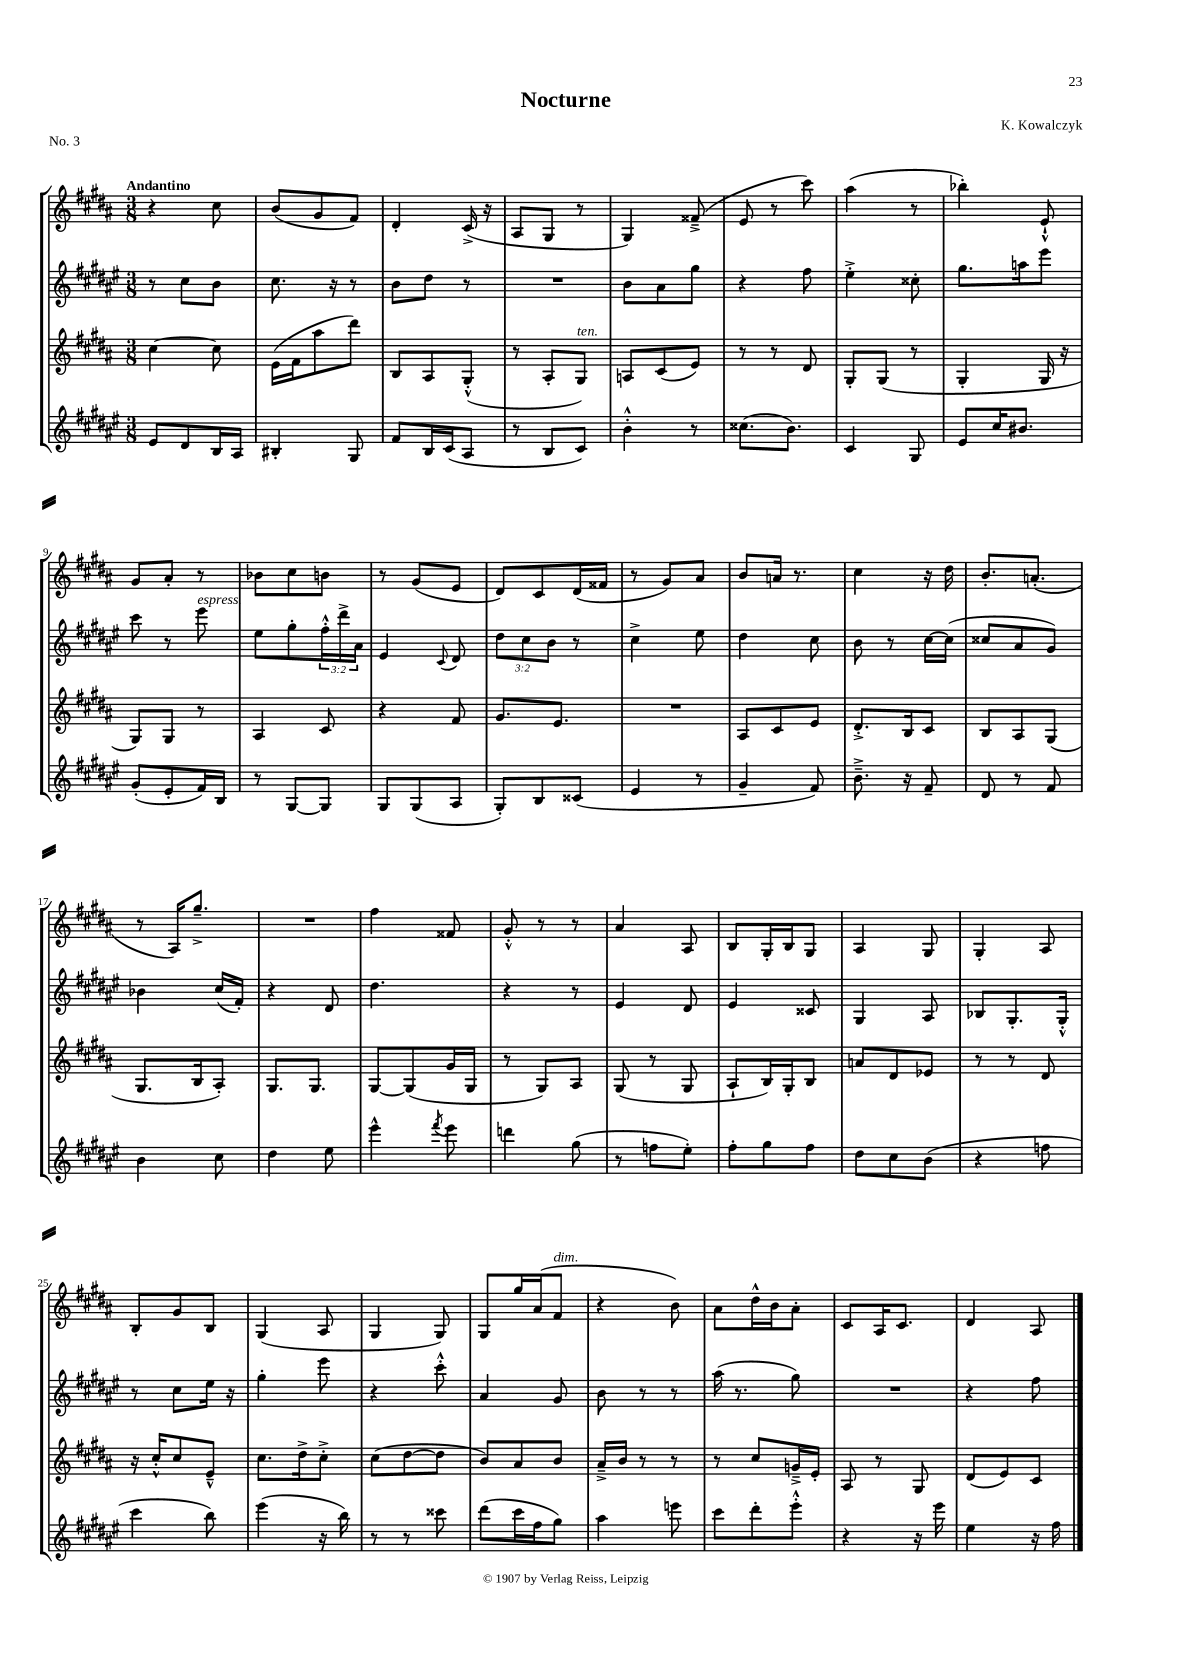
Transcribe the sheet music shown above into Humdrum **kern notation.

**kern	**kern	**kern	**kern
*staff4	*staff3	*staff2	*staff1
*clefG2	*clefG2	*clefG2	*clefG2
*k[f#c#g#d#a#e#]	*k[f#c#g#d#a#]	*k[f#c#g#d#a#e#]	*k[f#c#g#d#a#]
*M3/8	*M3/8	*M3/8	*M3/8
8e#	[4cc#	8r	4r
8d#	.	8cc#	.
16B	8cc#]	8b	8cc#
16A#	.	.	.
=	=	=	=
4B#'	(16e	8.cc#	(8b
.	16f#	.	.
.	8aa#	.	8g#
.	.	16r	.
8G#	8ddd#)	8r	8f#)
=	=	=	=
8f#	8B	8b	4d#'
16B	8A#	8dd#	.
(16c#	.	.	.
8A#	(8G#'^^	8r	(16c#^
.	.	.	16r
=	=	=	=
8r	8r	4.r	8A#
8B	8A#'	.	8G#
8c#)	8G#)	.	8r
=	=	=	=
4b'^^	8A	8b	4G#)
.	(8c#	8a#	.
8r	8e)	8gg#	(8f##~^
=	=	=	=
(8.cc##	8r	4r	8e
.	8r	.	8r
8.b)	.	.	.
.	8d#	8ff#	8ccc#)
=	=	=	=
4c#	8G#'	4ee#'^	(4aa#
.	(8G#	.	.
8G#	8r	8cc##'	8r
=	=	=	=
8e#	4G#'	8.gg#	4bb-')
16cc#	.	.	.
8.b#	.	16aa	.
.	16G#	8eee#	8e`^^
.	16r	.	.
=	=	=	=
(8g#'	8G#)	8ccc#	8g#
8e#'	8G#	8r	8a#'
16f#)	8r	8eee#	8r
16B	.	.	.
=	=	=	=
8r	4A#	8ee#	8b-
[8G#	.	8gg#'	8cc#
8G#]	8c#	24ff#'^^	8b
.	.	24ddd#^	.
.	.	24a#	.
=	=	=	=
8G#	4r	4e#	8r
(8G#	.	.	(8g#
.	.	8qqc#	.
8A#	8f#	8d#	8e
=	=	=	=
8G#')	8.g#	12dd#	8d#)
.	.	12cc#	.
8B	.	.	8c#
.	.	12b	.
.	8.e	.	.
(8c##	.	8r	(16d#
.	.	.	16f##
=	=	=	=
4e#	4.r	4cc#^	8r
.	.	.	8g#)
8r	.	8ee#	8a#
=	=	=	=
4g#~	8A#	4dd#	8b
.	8c#	.	16a
.	.	.	8.r
8f#)	8e	8cc#	.
=	=	=	=
8.b~^	8.d#'^	8b	4cc#
.	.	8r	.
16r	16B	.	.
8f#~	8c#	[16cc#	16r
.	.	(16cc#]	16dd#
=	=	=	=
8d#	8B	8cc##	8.b'
8r	8A#	8a#	.
.	.	.	(8.a'
8f#	(8G#	8g#)	.
=	=	=	=
4b	8.G#	4b-	8r
.	.	.	16A#)
.	16B	.	8.gg#~^
8cc#	8A#')	(16cc#	.
.	.	16f#')	.
=	=	=	=
4dd#	8.G#	4r	4.r
.	8.G#	.	.
8ee#	.	8d#	.
=	=	=	=
4eee#^^	[8G#	4.dd#	4ff#
.	(8G#]	.	.
8qfff#	.	.	.
8eee#	16g#	.	8f##
.	16G#	.	.
=	=	=	=
4ddd	8r	4r	8g#'^^
.	8G#)	.	8r
(8gg#	8A#	8r	8r
=	=	=	=
8r	(8G#	4e#	4a#
8ff	8r	.	.
8ee#')	8G#	8d#	8A#
=	=	=	=
8ff#'	8A#`	4e#	8B
8gg#	16B)	.	16G#'
.	16G#'	.	16B
8ff#	8B	8c##	8G#
=	=	=	=
8dd#	8a	4G#	4A#
8cc#	8d#	.	.
(8b	8e-	8A#	8G#
=	=	=	=
4r	8r	8B-	4G#'
.	8r	8.G#'	.
8ff	8d#	.	8A#
.	.	16G#'^^	.
=	=	=	=
4ccc#	16r	8r	8B'
.	16cc#'^^	.	.
.	8cc#	8cc#	8g#
8bb)	8e~^^	16ee#	8B
.	.	16r	.
=	=	=	=
(4eee#	8.cc#	4gg#'	(4G#
.	16dd#^	.	.
16r	8cc#'^	8eee#	8A#
16bb)	.	.	.
=	=	=	=
8r	(8cc#	4r	4G#
8r	[8dd#	.	.
8ccc##	8dd#]	8ccc#'^^	8G#)
=	=	=	=
(8ddd#	8b)	4a#	8G#
16ccc#	8a#	.	16gg#
16ff#	.	.	(16a#
8gg#)	8b	8g#	8f#
=	=	=	=
4aa#	16a#~^	8b	4r
.	16b	.	.
.	8r	8r	.
8eee	8r	8r	8b)
=	=	=	=
8ccc#	8r	(16aa#	8a#
.	.	8.r	.
8ddd#'	8cc#	.	16dd#^^
.	.	.	16b
8eee#'^^	16g~^	8gg#)	8a#'
.	16e'	.	.
=	=	=	=
4r	8A#	4.r	8c#
.	8r	.	16A#
.	.	.	8.c#
16r	8G#	.	.
16eee#	.	.	.
=	=	=	=
4ee#	(8d#	4r	4d#
.	8e)	.	.
16r	8c#	8ff#	8A#
16ff#	.	.	.
==	==	==	==
*-	*-	*-	*-
